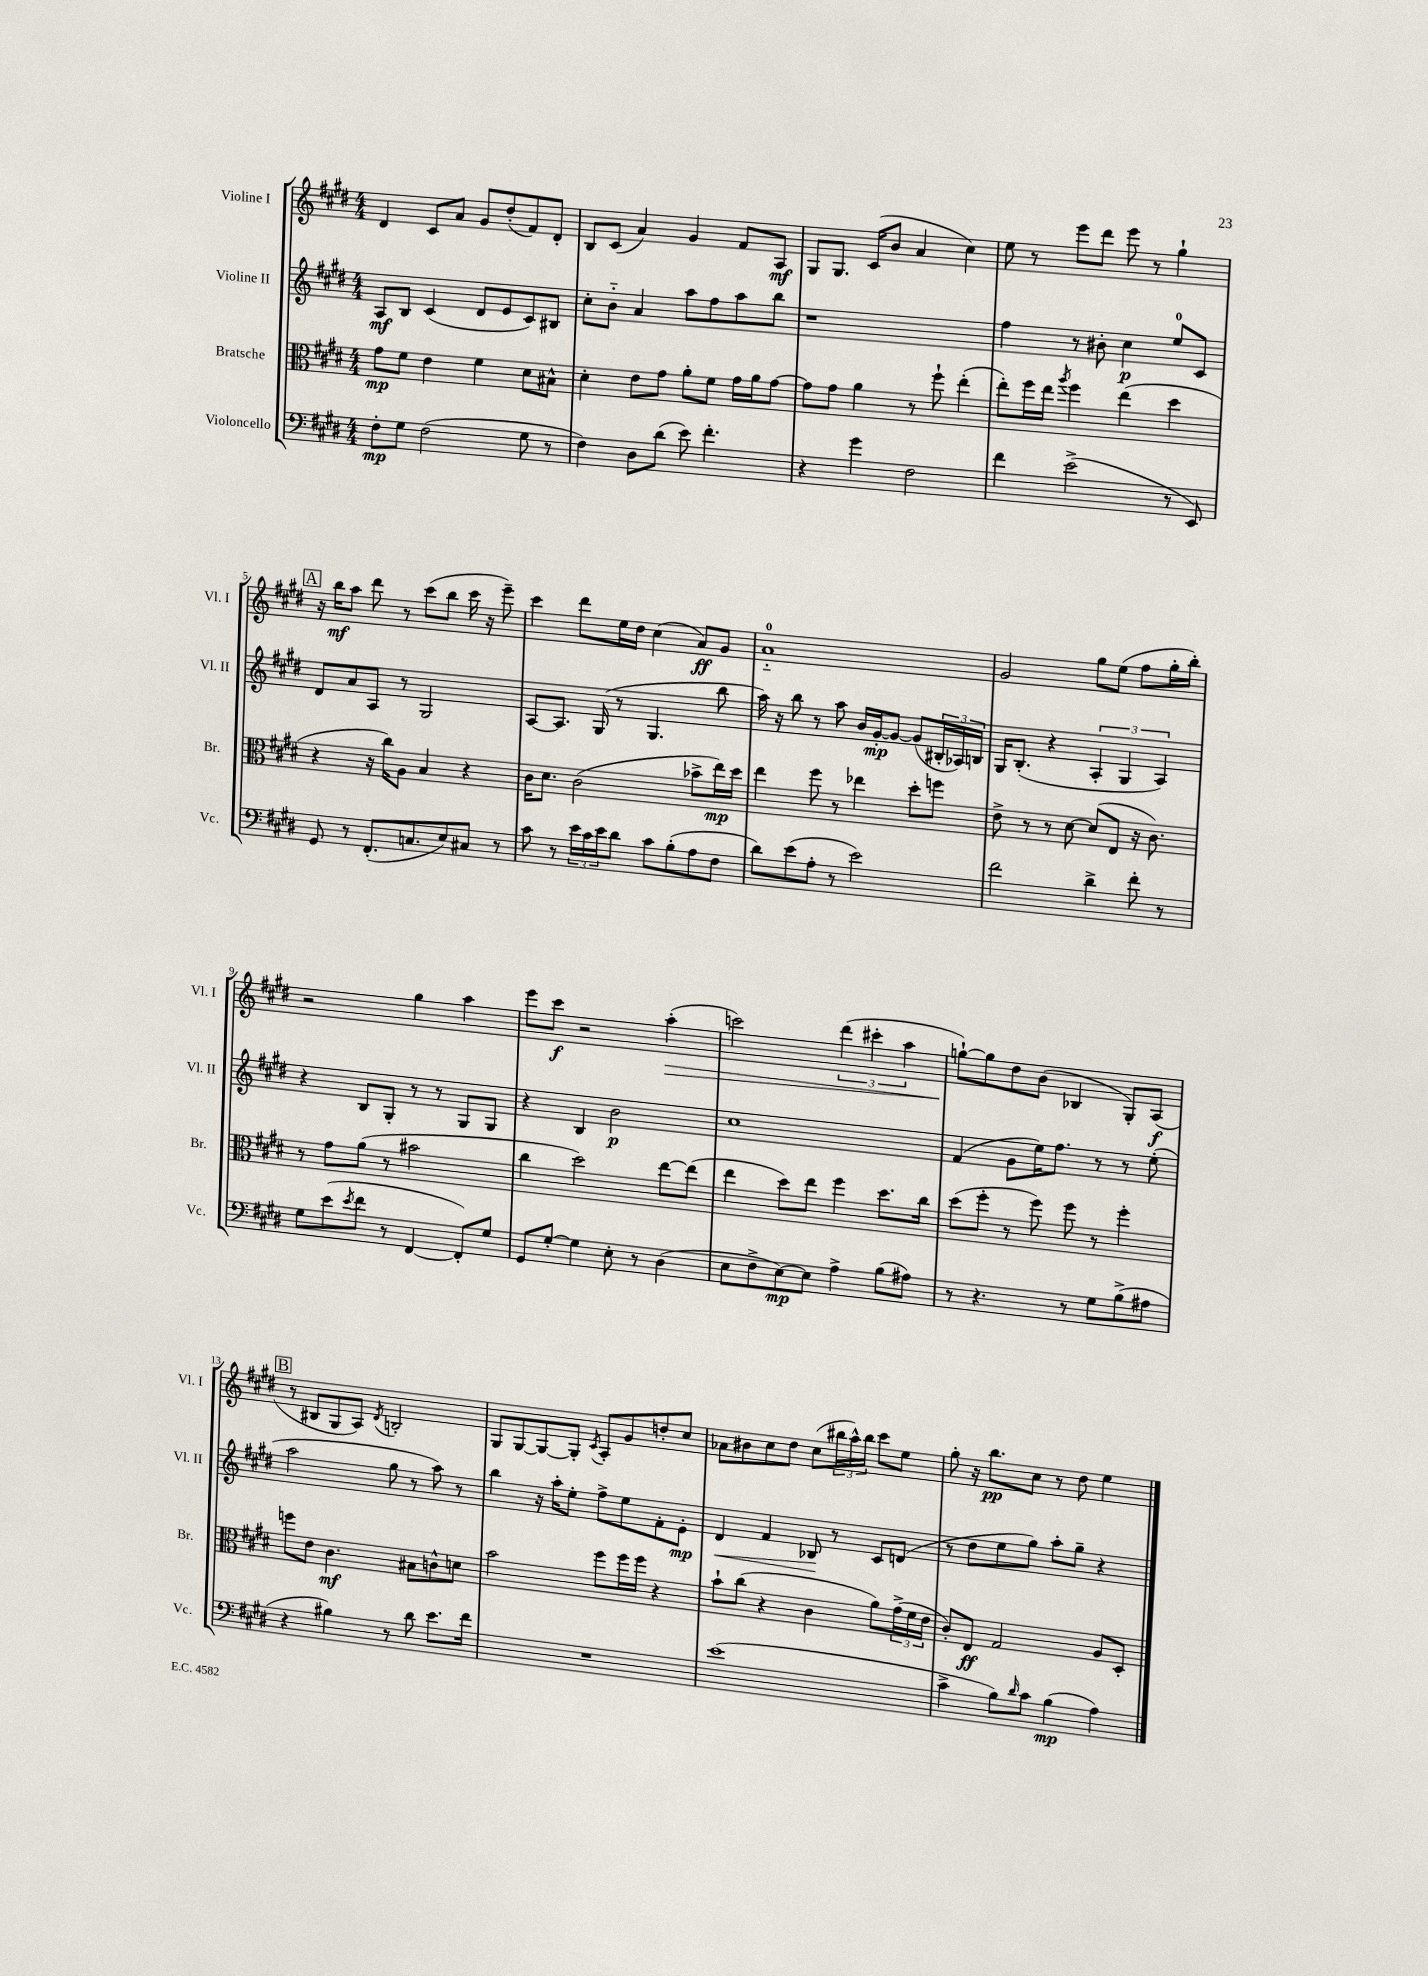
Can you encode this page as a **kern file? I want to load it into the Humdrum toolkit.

**kern	**dynam	**kern	**dynam	**kern	**dynam	**kern	**dynam
*part4	*part4	*part3	*part3	*part2	*part2	*part1	*part1
*staff4	*staff4	*staff3	*staff3	*staff2	*staff2	*staff1	*staff1
*I"Violoncello	*	*I"Bratsche	*	*I"Violine II	*	*I"Violine I	*
*I'Vc.	*	*I'Br.	*	*I'Vl. II	*	*I'Vl. I	*
*clefF4	*	*clefC3	*	*clefG2	*	*clefG2	*
*k[f#c#g#d#]	*	*k[f#c#g#d#]	*	*k[f#c#g#d#]	*	*k[f#c#g#d#]	*
*M4/4	*	*M4/4	*	*M4/4	*	*M4/4	*
=1	=1	=1	=1	=1	=1	=1	=1
8F#'\L	mp	8g#\L	mp	8A/L	mf	4d#/	.
8G#\J	.	8f#\J	.	8B/J	.	.	.
(2F#\	.	4e\	.	(4c#/	.	8c#/L	.
.	.	.	.	.	.	8a/J	.
.	.	4f#\	.	8d#/L	.	8g#/L	.
.	.	.	.	8e/	.	(8dd#'/	.
8G#\	.	8d#\L	.	8c#/)	.	8f#/)	.
8r	.	8B#X^^\J	.	8B#X/J	.	8d#'/J	.
=2	=2	=2	=2	=2	=2	=2	=2
4F#\)	.	4d#'\	.	8cc#'\L	.	8B/L	.
.	.	.	.	8b\J	.	(8c#/J	.
8D#\L	.	8e\L	.	4a/	.	4a/)	.
(8d#\J	.	8g#\J	.	.	.	.	.
8e\)	.	8a'\L	.	8aa\L	.	4g#/	.
4.f#'\	.	8f#\J	.	8ff#\	.	.	.
.	.	16g#\LL	.	8aa\	.	8f#/L	.
.	.	16a\J	.	.	.	.	.
.	.	[8g#\J	.	8bb\J	.	8A/J	mf
=3	=3	=3	=3	=3	=3	=3	=3
4r	.	8g#\L]	.	1r	.	8G#/L	.
.	.	8g#\J	.	.	.	8.G#/J	.
4g#\	.	4a\	.	.	.	.	.
.	.	.	.	.	.	(16c#/KL	.
.	.	.	.	.	.	8b/J	.
2F#\	.	8r	.	.	.	4a/	.
.	.	8ff#`\	.	.	.	.	.
.	.	(4ee'\	.	.	.	4cc#\)	.
=4	=4	=4	=4	=4	=4	=4	=4
4f#\	.	8ee'\L)	.	4ff#\	.	8ee\	.
.	.	16ff#\L	.	.	.	8r	.
.	.	16ee\JJ	.	.	.	.	.
.	.	8qaa/	.	.	.	.	.
(2e^\	.	4ff#\	.	8r	.	8eee\L	.
.	.	.	.	8b#X'\	.	8ddd#\J	.
.	.	(4ee\	.	4cc#\	p	8eee\	.
.	.	.	.	.	.	8r	.
8r	.	4dd#\	.	8ee/L	.	4gg#`\	.
8EE/)	.	.	.	8c#/J	.	.	.
!!LO:LB:g=z
!!LO:REH:place=s1:t=A
=5	=5	=5	=5	=5	=5	=5	=5
8GG#/	.	4r	.	8d#/L	.	16r	.
.	.	.	.	.	.	16bb\KL	mf
8r	.	.	.	8a/	.	8aa\J	.
(8.FF#'/L	.	16r	.	8A/J	.	8ddd#\	.
.	.	16cc#\KL)	.	.	.	.	.
.	.	8A\J	.	8r	.	8r	.
8.Cn/	.	.	.	.	.	.	.
.	.	4B/	.	2G#/	.	(8ccc#\L	.
8E/)	.	.	.	.	.	8bb\J	.
8C#X/J	.	4r	.	.	.	16ccc#\	.
.	.	.	.	.	.	16r	.
8r	.	.	.	.	.	8eee~\)	.
=6	=6	=6	=6	=6	=6	=6	=6
8c#\	.	16c#\KL	.	[8A/L	.	4ccc#\	.
.	.	8.d#\J	.	.	.	.	.
8r	.	.	.	8.A/J]	.	.	.
24e\LL	.	(2c#\	.	.	.	8ddd#\L	.
24c#\	.	.	.	.	.	.	.
.	.	.	.	(16G#/	.	.	.
24e\J	.	.	.	.	.	.	.
8d#\J	.	.	.	8r	.	16ee\L	.
.	.	.	.	.	.	16dd#\JJ	.
8c#\L	.	.	.	4.G#/	.	(4cc#\	.
(8B'\	.	.	.	.	.	.	.
8A\	.	8b-X^\L	.	.	.	8a/L)	ff
8F#\J	.	16ee\L)	mp	8bb\	.	8g#/J	.
.	.	16dd#\JJ	.	.	.	.	.
=7	=7	=7	=7	=7	=7	=7	=7
8d#\L)	.	4ee\	.	16aa\)	.	1a	.
.	.	.	.	16r	.	.	.
(8e\	.	.	.	8bb\	.	.	.
8A'\J	.	8ff#\	.	8r	.	.	.
8r	.	8r	.	8aa\	.	.	.
2e\)	.	4ee-X\	.	16b/LL	.	.	.
.	.	.	.	[16g#'/J	mp	.	.
.	.	.	.	8g#/J_	.	.	.
.	.	8dd#'\L	.	(8g#/L]	.	.	.
.	.	8ffn\J	.	24B#X'/L	.	.	.
.	.	.	.	24A-X/)	.	.	.
.	.	.	.	24Bn/JJ	.	.	.
=8	=8	=8	=8	=8	=8	=8	=8
2f#\	.	8e^\	.	16G#/KL	.	2g#/	.
.	.	.	.	(8.B'/J	.	.	.
.	.	8r	.	.	.	.	.
.	.	8r	.	4r	.	.	.
.	.	[8d#\	.	.	.	.	.
4d#^\	.	(8d#/L]	.	6A'/	.	8gg#\L	.
.	.	8E/J	.	.	.	(8ee\J	.
.	.	.	.	6G#/	.	.	.
8f#'\	.	16r	.	.	.	8ff#\L	.
.	.	8.c#\)	.	.	.	.	.
.	.	.	.	6A/)	.	.	.
8r	.	.	.	.	.	16gg#'\L	.
.	.	.	.	.	.	16bb'\JJ)	.
!!LO:LB:g=z
=9	=9	=9	=9	=9	=9	=9	=9
8G#\L	.	8r	.	4r	.	2r	.
(8e\	.	8g#\L	.	.	.	.	.
8qe/	.	.	.	.	.	.	.
8f#\J	.	(8a\J	.	8B/L	.	.	.
8r	.	8r	.	8G#'/J	.	.	.
[4FF#/	.	2b#X\	.	8r	.	4gg#\	.
.	.	.	.	8r	.	.	.
8FF#'/L])	.	.	.	8G#/L	.	4aa\	.
8G#/J	.	.	.	8G#/J	.	.	.
=10	=10	=10	=10	=10	=10	=10	=10
8GG#/L	.	4cc#\	.	4r	.	8eee\L	.
[8G#'/J	.	.	.	.	.	8ccc#\J	f
4G#\]	.	2dd#\)	.	4B/	.	2r	.
8E'\	.	.	.	2b\	p	.	.
8r	.	.	.	.	.	.	.
!	!	!	!	!	!	!	!LO:HP:b
(4D#\	.	[8ee\L	.	.	.	(4aa'\	>
.	.	(8ee\J]	.	.	.	.	.
=11	=11	=11	=11	=11	=11	=11	=11
8E\L	.	4ee\	.	1cc#	.	2cccn\)	.
8F#^\	.	.	.	.	.	.	.
[8E\)	mp	8dd#\L)	.	.	.	.	.
8E\J]	.	8ee\J	.	.	.	.	.
4A^\	.	4ff#\	.	.	.	(6ddd#\	.
.	.	.	.	.	.	6ccc#X'\	.
(8B\L	.	8.dd#\L	.	.	.	.	.
.	.	.	.	.	.	6aa\	.
8A#X\J)	.	.	.	.	.	.	.
.	.	16cc#\Jk	.	.	.	.	.
=12	=12	=12	=12	=12	=12	=12	=12
8r	.	(8dd#\L	.	(4f#/	.	[8ggn`\L)	.
4.r	.	8ff#'\J	.	.	.	8gg\]	]
.	.	8r	.	8g#\L	.	8dd#\	.
.	.	8ff#\)	.	16ee\K)	.	(8b\J	.
.	.	.	.	8.ff#\J	.	.	.
8r	.	8ff#\	.	.	.	4B-X/	.
8G#\L	.	8r	.	8r	.	.	.
(8B^\	.	4ff#'\	.	8r	.	8G#'/L)	.
8A#X\J	.	.	.	(8ee'\	.	(8A/J	f
!!LO:LB:g=z
!!LO:REH:place=s1:t=B
=13	=13	=13	=13	=13	=13	=13	=13
4r	.	8ffn\L	.	2aa\	.	8r	.
.	.	8e\J	.	.	.	8B#X/L	.
4B#X\)	.	4.c#\	mf	.	.	8G#/	.
.	.	.	.	.	.	8A/J)	.
.	.	.	.	.	.	8qd#/	.
8r	.	.	.	8gg#\	.	2Bn'/	.
8d#\	.	8B#X\L	.	8r	.	.	.
8.e\L	.	8cn^^\	.	8aa\)	.	.	.
.	.	8dn\J	.	8r	.	.	.
16f#\Jk	.	.	.	.	.	.	.
=14	=14	=14	=14	=14	=14	=14	=14
1r	.	2b\	.	4bb\	.	8G#/L	.
.	.	.	.	.	.	[8G#/	.
.	.	.	.	16r	.	8G#/_	.
.	.	.	.	16aa'\KL	.	.	.
.	.	.	.	8ee'\J	.	8G#'/J]	.
.	.	.	.	.	.	8qc#/	.
.	.	8ff#\L	.	8ff#^\L	.	8A'/L	.
.	.	16ff#\L	.	8ee\	.	8g#/	.
.	.	16ff#\JJ	.	.	.	.	.
.	.	4r	.	8f#'\	.	8ddn'/	.
.	.	.	.	8e'\J	mp	8cc#/J	.
=15	=15	=15	=15	=15	=15	=15	=15
!	!	!	!	!	!LO:HP:b	!	!
(1e	.	8b`\L	.	4d#/	<	8a-X\L	.
.	.	(8cc#\J	.	.	.	8b#X\	.
.	.	4r	.	4f#/	.	8cc#\	.
.	.	.	.	.	.	8dd#\J	.
.	.	4c#\	.	8B-X/	.	(8cc#\L	.
.	.	.	.	8r	[	24bb#X\L	.
.	.	.	.	.	.	24aa^^\)	.
.	.	.	.	.	.	24bb#\JJ	.
.	.	8a\L)	.	8c#/L	.	8ccc#\L	.
.	.	(24g#^\L	.	(8dn/J	.	8ee\J	.
.	.	24f#\	.	.	.	.	.
.	.	24e\JJ	.	.	.	.	.
=16	=16	=16	=16	=16	=16	=16	=16
4c#^\	.	8c#'/L)	.	8r	.	8gg#'\	.
.	.	8E/J	ff	8dd#\L	.	16r	.
.	.	.	.	.	.	8.bb\L	pp
8B\L)	.	2G#/	.	8ee\	.	.	.
16qqd#/	.	.	.	.	.	.	.
8c#\J	.	.	.	8gg#\J)	.	8cc#\J	.
(4B\	mp	.	.	8aa'\L	.	8r	.
.	.	.	.	8gg#~\J	.	8dd#\	.
4A\)	.	8A/L	.	4r	.	4ee\	.
.	.	8D#'/J	.	.	.	.	.
==	==	==	==	==	==	==	==
*-	*-	*-	*-	*-	*-	*-	*-
